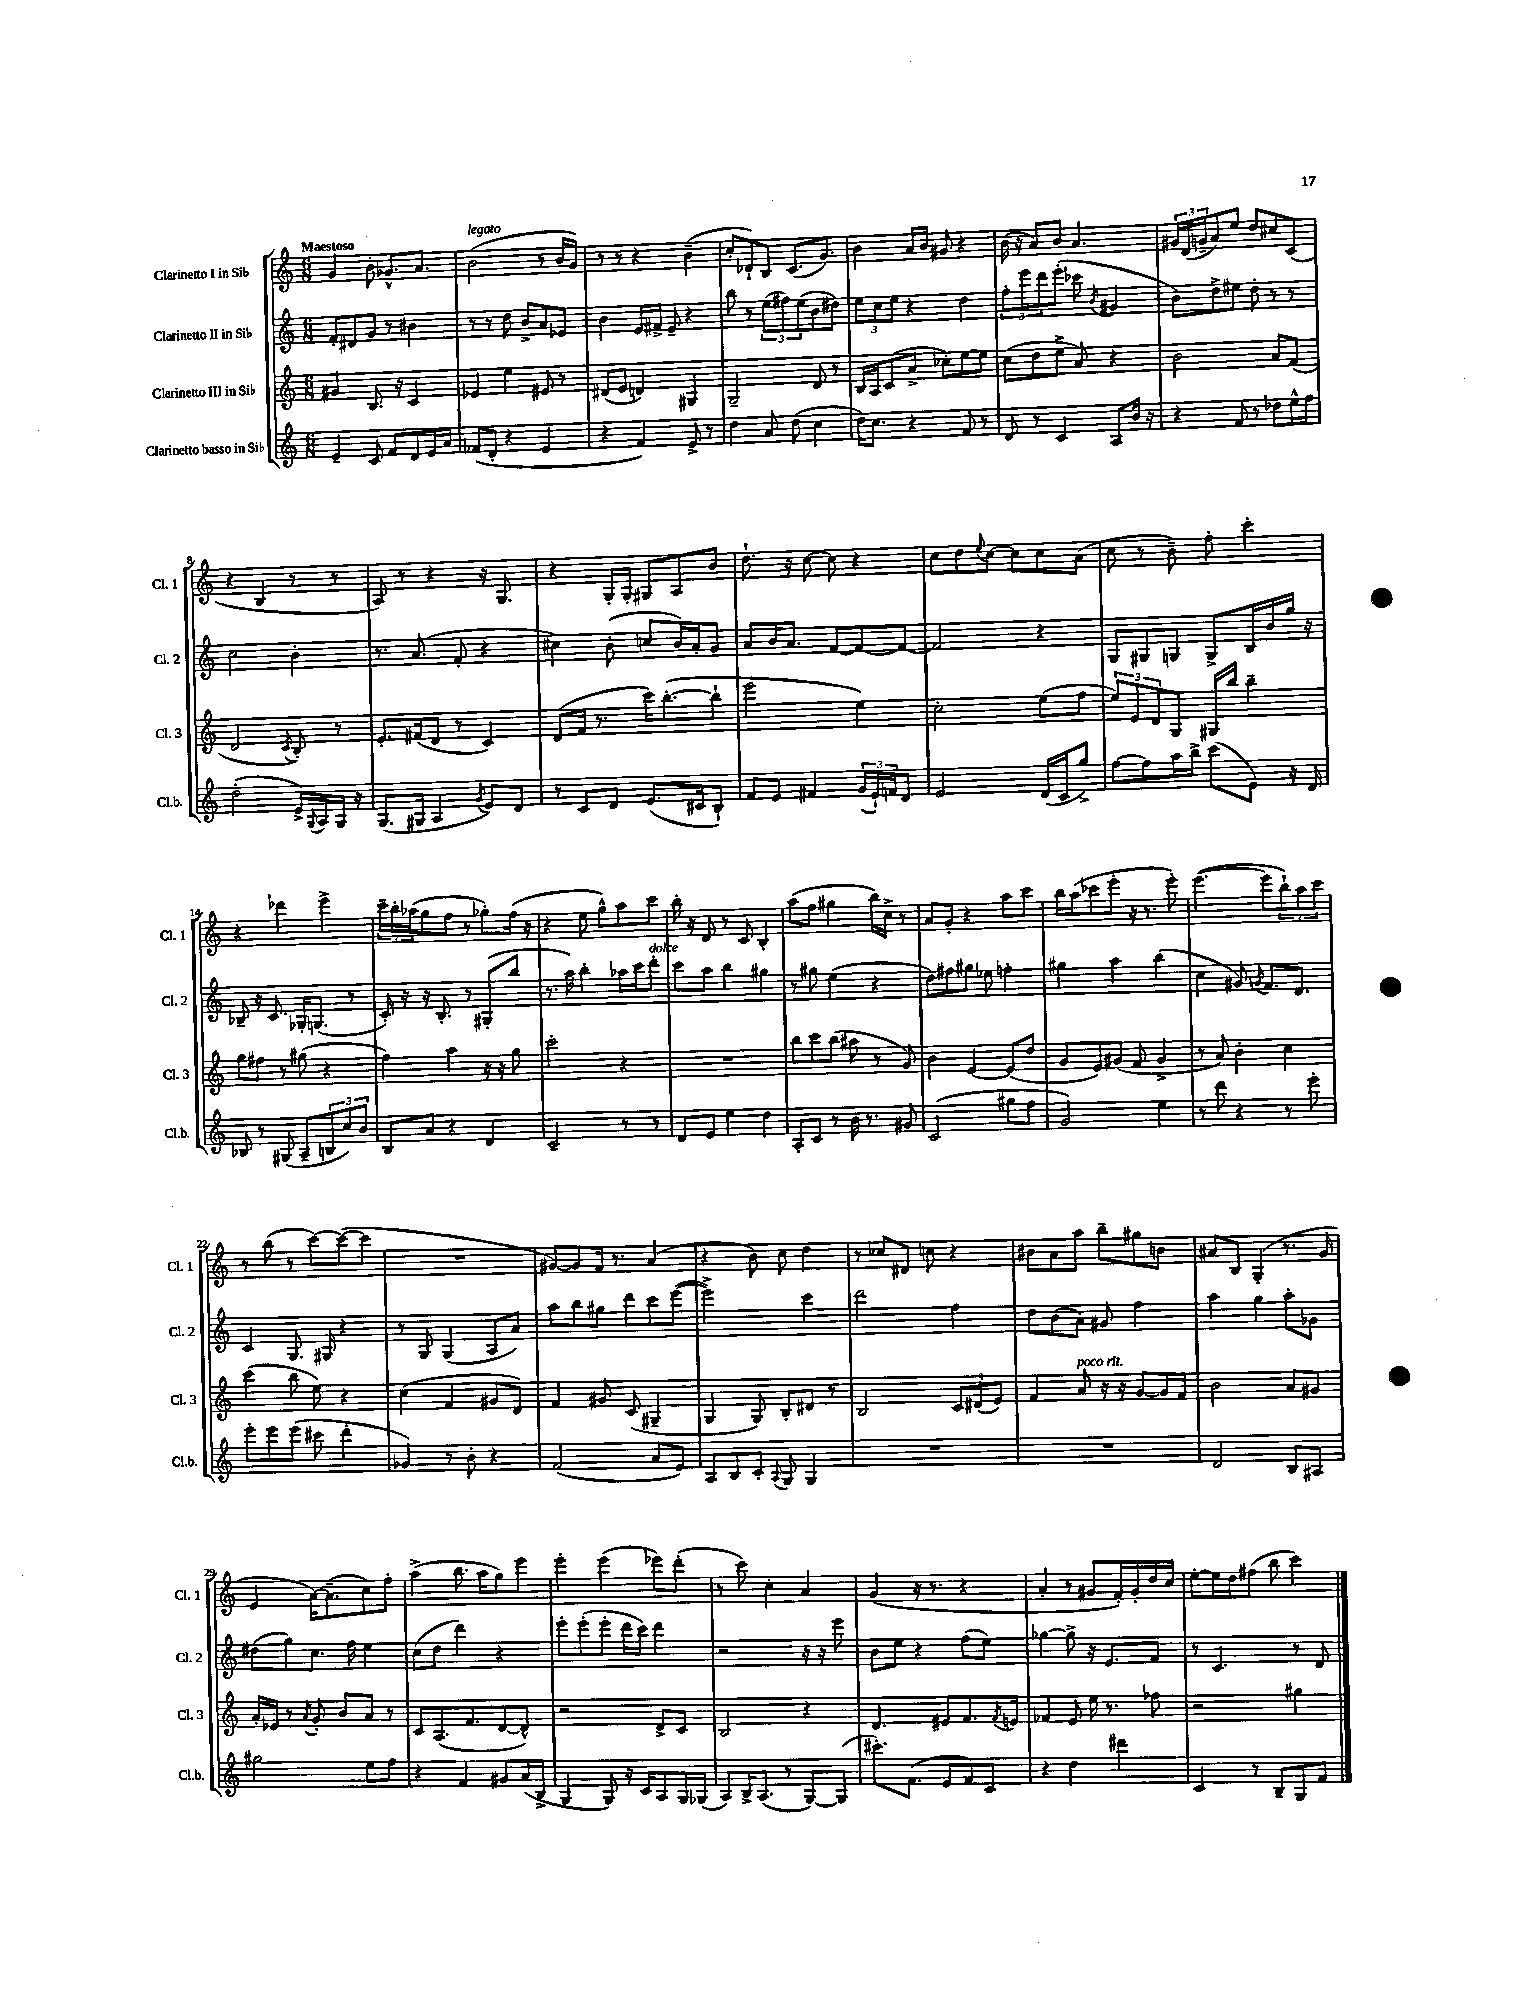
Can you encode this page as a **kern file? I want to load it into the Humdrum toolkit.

**kern	**kern	**kern	**kern
*part4	*part3	*part2	*part1
*staff4	*staff3	*staff2	*staff1
*I"Clarinetto basso in Si♭	*I"Clarinetto III in Si♭	*I"Clarinetto II in Si♭	*I"Clarinetto I in Si♭
*I'Cl.b.	*I'Cl. 3	*I'Cl. 2	*I'Cl. 1
*clefG2	*clefG2	*clefG2	*clefG2
*k[]	*k[]	*k[]	*k[]
*M6/8	*M6/8	*M6/8	*M6/8
=1	=1	=1	=1
!	!	!	!LO:TX:a:B:t=Maestoso
4e~/	4g#X/	8f'/L	4g/
.	.	8d#X/	.
8c/	8.B/	8g/J	8b'\
8f/L	.	8r	8.g-X^^/L
.	16r	.	.
8d/	4c/	4b#X\	.
.	.	.	8.a/J
16e/L	.	.	.
16a/JJ	.	.	.
=2	=2	=2	=2
!	!	!	!LO:TX:a:i:t=legato
(8f-X/L	4e-X/	8r	(2b\
8d'/J	.	8r	.
4r	4ee\	8dd\	.
.	.	8b^/L	.
4e/	8e#X/	8a/	8r
.	8r	8e-X/J	16b/LL
.	.	.	16g/JJ)
=3	=3	=3	=3
4r	(8d#X/L	4b\	8r
.	8e/J	.	8r
4f/)	4dn/)	16e/LL	4r
.	.	16f#X^/JJ	.
.	.	8e~/	.
8e^/	4G#X/	4r	(4b~\
8r	.	.	.
=4	=4	=4	=4
4dd\	2G~/	8bb\	8cc'/L
.	.	8r	8d-X`/)
8a/	.	(12ee\L	8B/J
.	.	12ff#X\)	.
(8dd\	.	.	(8.c/L
.	.	(12ee\	.
4cc\	8d/	8b\	.
.	.	.	8.g/J)
.	8r	8dd#X\J)	.
=5	=5	=5	=5
16dd\KL)	16B/LL	12ee\L	4b\
8.cc\J	16A/J	.	.
.	.	12cc\	.
.	(8c/	.	.
.	.	12ee\J	.
4r	8a^/J	4r	16a/LL
.	.	.	16b/JJ
.	8cc-X'\L)	.	8g#X/
8f/	[8ee\	4dd\	4r
8r	8ee\J]	.	.
=6	=6	=6	=6
8d/	(8cc\L	12ff'\L	(16b\
.	.	.	16r
.	.	12eee\	.
8r	8dd\	.	8a/L)
.	.	12ddd\	.
4c/	8ee^\J	(8eee'\J	8b/J
.	8a/)	8ccc-X\	4.a/
.	.	8qb/	.
8A/L	4r	4g#X/	.
16b/Jk	.	.	.
16r	.	.	.
=7	=7	=7	=7
4r	2b\	8b\L)	24g#X/LL
.	.	.	(24d/
.	.	.	24gn~/J
.	.	8dd^\	8a/)
8f/	.	8ee#X\J	8ee/J
8r	.	8dd'\	8dd/L
8dd-X\L	8a/L	8r	8cc#X/
16ee^^\L	(8f/J	8r	(8c/J
16ff\JJ	.	.	.
!!LO:LB:g=z
=8	=8	=8	=8
(2dd'\	2d/	2cc\	4r
.	.	.	4B/
.	8qc/	.	.
16e^/LL)	8B'/)	4b'\	8r
8qqG/	.	.	.
16A/	.	.	.
16G/JJ	8r	.	8r
16r	.	.	.
=9	=9	=9	=9
(8.G/L	8.e'/L	8.r	8A/)
.	.	.	8r
16G#X/Jk	(16f#X/k	(8.a/	.
4A/	8d/J	.	4r
.	8r	8f'/	.
8qg/	.	.	.
8e/L)	4c/)	4r	16r
.	.	.	8.G/
8d/J	.	.	.
=10	=10	=10	=10
8r	(8d/L	4cc#X\)	4r
8c/L	16f/Jk	.	.
.	8.r	.	.
8d/J	.	(8b'\	16G'/LL
.	.	.	16G'/JJ
(8.e/L	16ccc\KL)	8ccn/L	8G#X/L
.	([8.bb'\	.	.
.	.	16b/L)	8A/
16c#X/k	.	16a'/J	.
8B`/J)	8bb`\J]	8g/J	8b/J
=11	=11	=11	=11
8f/L	2eee\	8a/L	8.dd`\
8e/J	.	16b/K	.
.	.	8.a/J	16r
4f#X/	.	.	[8cc\
.	.	[8f/L	8cc\]
(24g/LL	4ee\)	8f/_	4r
24e`/)	.	.	.
24fn/J	.	.	.
8d/J	.	8f/J_	.
=12	=12	=12	=12
2e/	2cc'\	2f/]	8cc\L
.	.	.	8dd\
.	.	.	8qqee/
.	.	.	[8cc\J
.	.	.	8cc\L]
(16d/LL	(8ee\L	4r	8cc\
16c/J	.	.	.
8gg^/J)	8ff\J	.	(8a\J
=13	=13	=13	=13
[8ff\L	12ee/L)	8G/L	8cc\
.	12e/	.	.
8ff\]	.	8G#X/	8r
.	12d/	.	.
16aa\L	8G/J	8Gn/J	8b~\)
16bb^\JJ	.	.	.
(8ccc\L	16G#X/LL	8G^/L	8ff'\
.	16bb/JJ	.	.
8e\J)	4bb~\	16B/L	4ccc'\
.	.	16b/	.
16r	.	16gg/JJ	.
16d/	.	16r	.
!!LO:LB:g=z
=14	=14	=14	=14
8B-X/	8gg\L	8B-X~/	4r
8r	8ff#X\J	16r	.
.	.	8.c/	.
(8G#X/	8r	.	4ddd-X\
8A~/L	(8gg#X\	16G-X'/KL	.
.	.	(8.Gn/J	.
12Bn/	4r	.	4eee^\
12cc/)	.	.	.
.	.	8r	.
12b/J	.	.	.
=15	=15	=15	=15
8B/L	4ff\)	16c'/)	24ccc~\LL
.	.	.	24bb'\
.	.	16r	.
.	.	.	(24aa-X\J
8a/J	.	16r	8gg\
.	.	8.B'/	.
4r	4aa\	.	8ff\J
.	.	8r	8r
4d/	16r	(8G#X'/L	8gg-X'\L)
.	16r	.	.
.	8gg\	8bb/J	(16ff\Jk
.	.	.	16r
=16	=16	=16	=16
2c~/	2ccc'\	8.r	4r
.	.	16aa\)	.
.	.	4bb'\	8ee\
.	.	.	8gg^^\L)
8r	4r	16aa-X\LL	8aa\
.	.	16ccc\J	.
!	!	!LO:TX:a:i:t=dolce	!
8r	.	8ddd'\J	8ccc\J
=17	=17	=17	=17
8d/L	2.r	8ccc\L	16bb'\
.	.	.	16r
8e/J	.	8aa\J	8d/
4ee\	.	4bb\	8r
.	.	.	8c/
4dd\	.	4gg#X\	4B'/
=18	=18	=18	=18
8A'/L	8bb\L	8r	(8aa\L
8c/J	8ccc\	8gg#X\	8ff\J
8r	(8bb\J	(4ee\	4gg#X\
16b\	8aa#X\	.	.
8.r	.	.	.
.	8r	4r	16bb\LL)
.	.	.	16cc^\JJ
8g#X/	8g/)	.	8r
=19	=19	=19	=19
(2c/	4b\	8dd\L)	8a/L
.	.	8ff#X\	8g'/J
.	[4e/	8gg#X\J	4r
.	.	8ee-X\	.
8gg#X\L	(8e/L]	4ffn'\	8aa\L
8ff\J	8dd/J	.	8ccc\J
=20	=20	=20	=20
2g/)	8g/L	4gg#X\	16bb\LL
.	.	.	(16aa\J
.	8e/)	.	8ccc-X\
.	(8g#X/J	4aa\	8eee'\J
.	8f/	.	16r
.	.	.	8.r
4ee\	4g#^/	(4bb\	.
.	.	.	8eee'\)
=21	=21	=21	=21
8r	8r	4cc\	([4.eee\
8ddd\	8a/)	.	.
4r	4b'\	8g#X/)	.
.	.	8qgn/	.
.	.	8.f/L	8eee\L]
8r	4cc\	.	12bb`\)
.	.	8.d/J	.
.	.	.	12aa\
8eee'\	.	.	.
.	.	.	12ccc\J
!!LO:LB:g=z
=22	=22	=22	=22
8eee'\L	(4ccc\	4c/	8r
8eee\	.	.	(8bb\
(8eee\J	8bb\	8.G/	8r
8ccc#X\	8ee\)	.	[8ccc\L)
.	.	16G#X/	.
4ddd'\	4r	4r	(8ccc\_
.	.	.	8ccc\J]
=23	=23	=23	=23
4g-X/)	(4cc\	8r	2.r
.	.	8G/	.
8r	4f/	(4G/	.
8b'\	.	.	.
4r	8g#X/L	8A/L	.
.	8d/J)	8a/J)	.
=24	=24	=24	=24
(2f/	4f/	8aa\L	[8g#X/L)
.	.	8bb\	8g#/]
.	8g#X/	8gg#X\J	16f/Jk
.	.	.	8.r
.	(8c/	8ddd\L	.
8a/L	4G#X~/	8ccc\	(4a/
8e/J)	.	([8eee\J	.
=25	=25	=25	=25
8A/L	4G/	2eee^\])	4r
8B/	.	.	.
8c'/J	8G/)	.	8b\)
8qqA/	.	.	.
8G/	8B'/L	.	8cc\
4G/	8d#X/J	4ccc\	4dd\
.	8r	.	.
=26	=26	=26	=26
2.r	2B/	2ddd\	8r
.	.	.	8cc-X/L
.	.	.	8d#X/J
.	.	.	8ccn\
.	12c/L	4ff\	4r
.	(12d#X/	.	.
.	12e/J)	.	.
=27	=27	=27	=27
2.r	4f/	8dd\L	8b#X\L
.	.	(8b\	8a\
!	!LO:TX:a:i:t=poco rit.	!	!
.	8a/	8a\J)	8aa\J
.	16r	8g#X/	8bb~\L
.	16r	.	.
.	[8g/L	4ff\	8gg#X\
.	16g/L]	.	8bn\J
.	16f/JJ	.	.
=28	=28	=28	=28
2d/	2b\	4aa\	8a#X/L
.	.	.	8B/J
.	.	4gg\	(4G'/
8B/L	8a/L	8aa'\L	8.r
8A#X/J	8g#X/J	8g-X\J	.
.	.	.	16g/
!!LO:LB:g=z
=29	=29	=29	=29
2gg#X\	16a'/LL	(8dd#X\L	4e/
.	16e-X/JJ	.	.
.	8r	8gg\)	.
.	8qa/	.	.
.	8g'/	8.cc\J	[16a\KL)
.	.	.	(8.a~\]
.	8b/L	.	.
.	.	16ff\	.
8ee\L	8a/J	4ee\	8cc\)
8ff\J	8r	.	8ff'\J
=30	=30	=30	=30
4r	8c/L	(8cc\L	(4aa^\
.	(8.A/	8dd\J	.
4f/	.	4ddd\)	8.bb\
.	8.f/	.	.
.	.	.	16aa\KL
8g#X/L	[8d/	4r	8gg\)
(16a/L	8d^^/J])	.	8eee\J
16B^/JJ	.	.	.
=31	=31	=31	=31
4G/	2r	8eee'\L	4eee'\
.	.	(8eee'\	.
8G/)	.	8eee'\J	(4eee\
16r	.	16ddd\LL	.
16c/KL	.	16ccc\JJ)	.
8A/	8d^/L	4ddd\	8eee-X\L)
16G/L	8c/J	.	(8ddd'\J
(16G-X/JJ	.	.	.
=32	=32	=32	=32
8A/L)	2B/	2r	8r
16B^/K	.	.	8ccc\)
(8.A/J	.	.	.
.	.	.	4cc'\
8r	.	.	.
[8G/L)	4r	16r	4a/
.	.	16r	.
(8G/J]	.	8eee\	.
=33	=33	=33	=33
8.ccc#X'\L)	4.d/	8b\L	(4g/
.	.	8ee\J	.
(8.f\J	.	.	.
.	.	4r	16r
.	.	.	8.r
8e/L	8e#X/L	.	.
8f/)	8.f/	(8ff\L	4r
8c/J	.	8ee\J)	.
.	8qf/	.	.
.	16en/Jk	.	.
=34	=34	=34	=34
4r	4f-X/	[4gg-X\	4a'/
4dd\	8e/	8gg-^\]	8r
.	16ee\	16r	8g#X/L
.	8.r	8.e/L	.
4ddd#X\	.	.	16f'/L)
.	.	.	16g#'/
.	8ff-X\	8f/J	16dd/
.	.	.	16cc/JJ
=35	=35	=35	=35
4c/	2r	8r	[8ee'\L
.	.	4.c/	16ee\L]
.	.	.	16dd\J
8r	.	.	(8ff#X\J
8B~/L	.	.	8bb\
8G/	4gg#X\	8r	4ccc\)
8f/J	.	8d/	.
==	==	==	==
*-	*-	*-	*-
